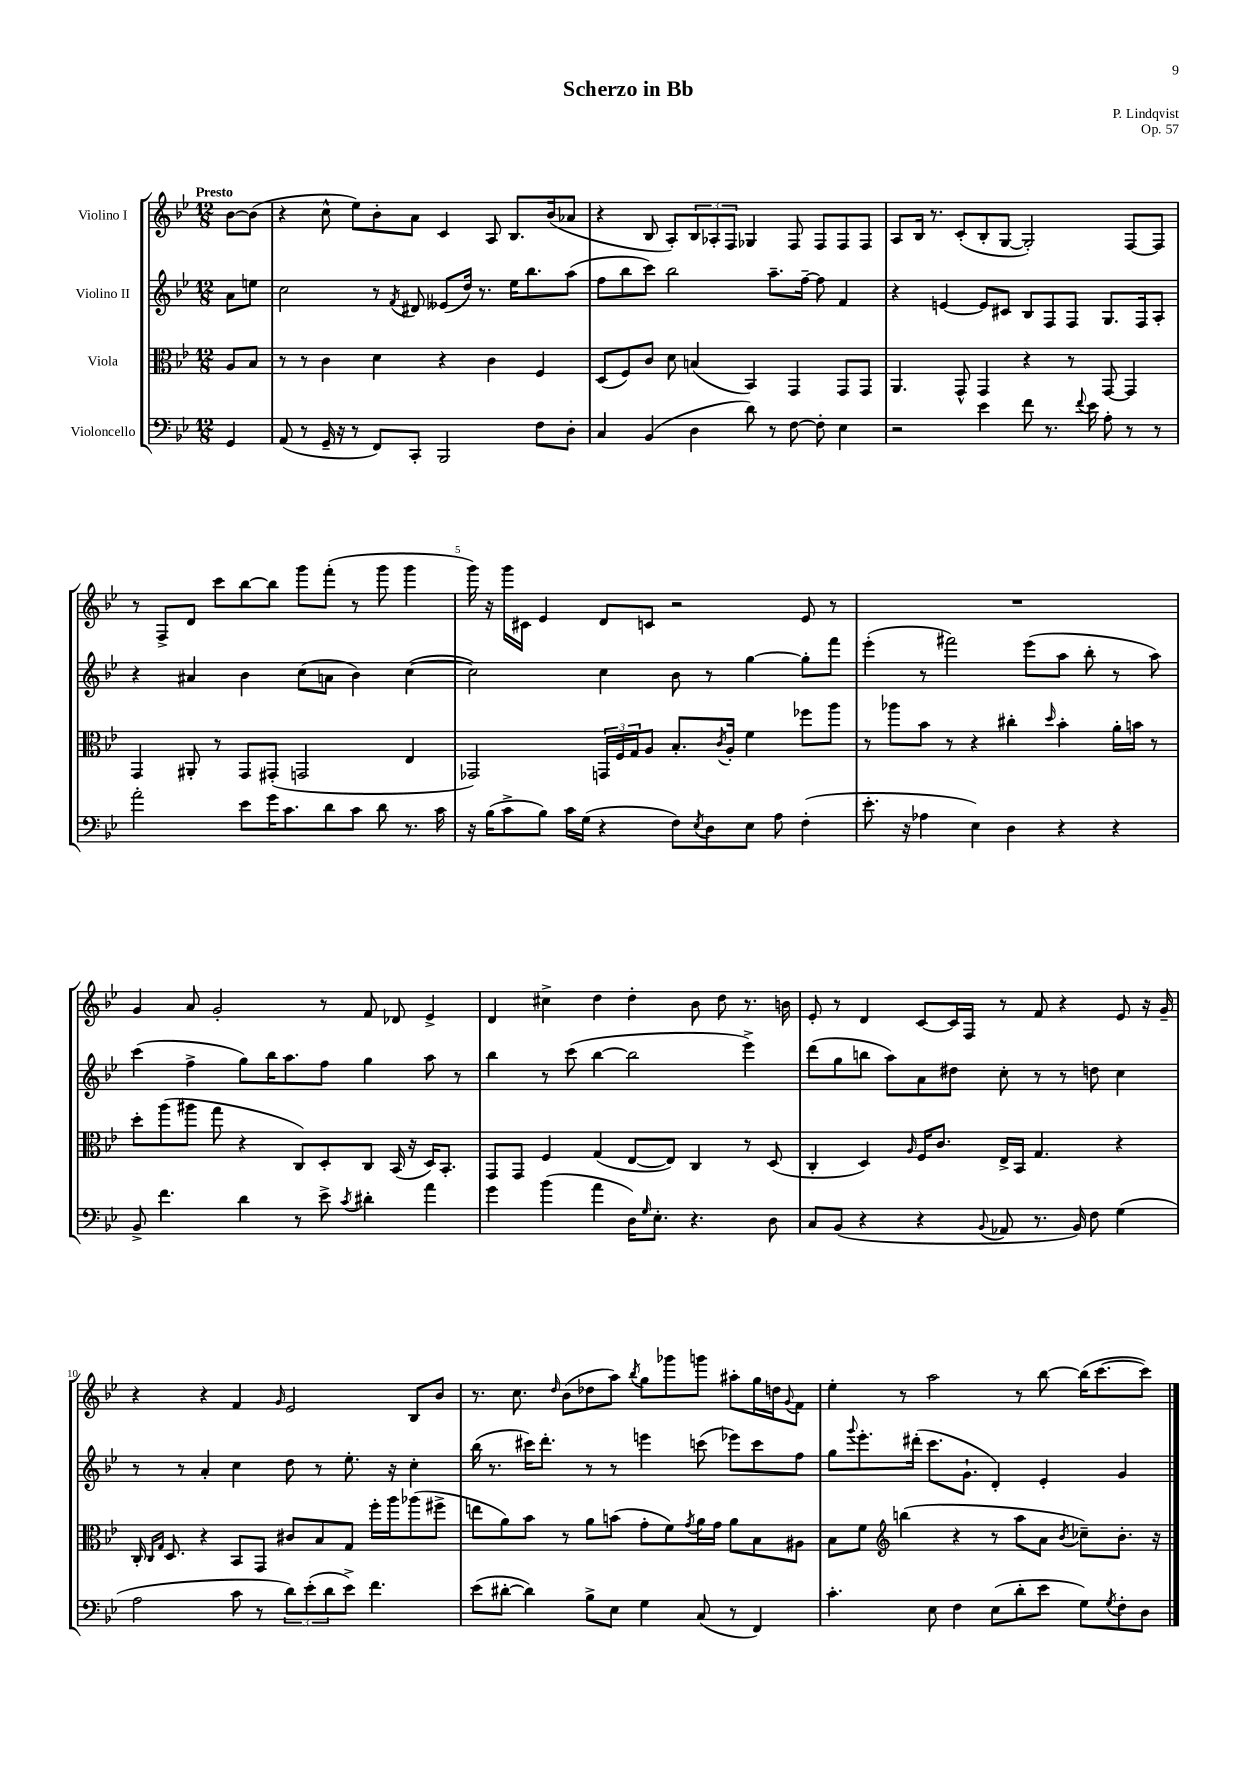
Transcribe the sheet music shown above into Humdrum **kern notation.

**kern	**kern	**kern	**kern
*staff4	*staff3	*staff2	*staff1
*clefF4	*clefC3	*clefG2	*clefG2
*k[b-e-]	*k[b-e-]	*k[b-e-]	*k[b-e-]
*M12/8	*M12/8	*M12/8	*M12/8
4GG	8A	8a	[8b-
.	8B-	8ee	(8b-]
=	=	=	=
(8AA	8r	2cc	4r
8r	8r	.	.
16GG~	4c	.	8cc^^
16r	.	.	.
8r	.	.	8ee-)
8FF)	4d	8r	8b-'
.	.	8qf	.
8CC'	.	8d#	8a
2BBB-	4r	(8e--	4c
.	.	16dd)	.
.	.	8.r	.
.	4c	.	8A
.	.	16ee-	8.B-
.	.	8.bb-	.
8F	4F	.	.
.	.	.	(16b-
8D'	.	(8aa	8a-
=	=	=	=
4C	(8D	8ff	4r
.	8F)	8bb-	.
(4BB-	8c	8ccc)	8B-
.	8d	2bb-	8A')
4D	(4B	.	12B-
.	.	.	12A-'
.	.	.	12F
8d)	4BB-)	.	4G-
8r	.	8.aa~	.
[8F	4GG	.	8F
.	.	[16ff~	.
8F']	.	8ff]	8F
4E-	8GG	4f	8F
.	8GG	.	8F
=	=	=	=
2r	4.AA	4r	8A
.	.	.	16B-
.	.	.	8.r
.	.	[4e	.
.	8GG^^	.	(8c'
4e-	4GG	8e]	8B-'
.	.	8c#	[8G
8f	4r	8B-	2G'])
8.r	.	8F	.
.	8r	8F	.
8qqf	.	.	.
16e-	.	.	.
8A'	[8GG	8.G	.
8r	4GG]	.	[8F
.	.	16F	.
8r	.	8A'	8F]
=	=	=	=
2a'	4GG	4r	8r
.	.	.	8F^
.	8AA#'	4a#	8d
.	8r	.	8ccc
8e-	8GG	4b-	[8bb-
16g	(8GG#'	.	8bb-]
8.c	.	.	.
.	2GG	(8cc	8ggg
8d	.	8a	(8fff'
8c	.	4b-)	8r
8d	.	.	8ggg
8.r	4E-	([4cc	4ggg
16c	.	.	.
=	=	=	=
16r	2GG-)	2cc])	16ggg)
(16B-	.	.	16r
8c^	.	.	16ggg
.	.	.	16c#
8B-)	.	.	4e-
16c	.	.	.
(16G	.	.	.
4r	24GG	4cc	8d
.	24F	.	.
.	24G	.	.
.	8A	.	8c
8F)	8.B-'	8b-	2r
8qE-	.	.	.
8D	.	8r	.
.	8qc	.	.
.	16A'	.	.
8E-	4f	[4gg	.
8A	.	.	.
(4F'	8ff-	8gg']	8e-
.	8aa	8fff	8r
=	=	=	=
8.e-'	8r	(4eee-'	1.r
.	8aa-	.	.
16r	.	.	.
4A-	8b-	8r	.
.	8r	2fff#)	.
4E-)	4r	.	.
4D	4cc#'	.	.
.	.	(8eee-	.
.	16qqdd	.	.
4r	4b-'	8aa	.
.	.	8bb-'	.
4r	16a'	8r	.
.	16b	.	.
.	8r	8aa)	.
=	=	=	=
8BB-^	8dd'	(4ccc	4g
4.f	(8aa	.	.
.	8aa#	4ff^	8a
.	8gg	.	2g'
4d	4r	8gg)	.
.	.	16bb-	.
.	.	8.aa	.
8r	8C)	.	.
8e-^	8D'	8ff	8r
8qc	.	.	.
4d#'	8C	4gg	8f
.	(16BB-	.	8d-
.	16r	.	.
4a	16D)	8aa	4e-^
.	8.BB-'	.	.
.	.	8r	.
=	=	=	=
4g	8GG	4bb-	4d
.	8GG	.	.
(4b-	4F	8r	4cc#^
.	.	(8ccc	.
4a	(4G	[4bb-	4dd
16D)	[8E-	2bb-]	4dd'
16qqG	.	.	.
8.E-'	.	.	.
.	8E-])	.	.
4.r	4C	.	8b-
.	.	.	8dd
.	8r	4eee-^)	8.r
8D	(8D	.	.
.	.	.	16b
=	=	=	=
8C	4C'	(8ddd	8e-'
(8BB-	.	8gg	8r
4r	4D)	8bb	4d
.	.	8aa)	.
.	16qqA	.	.
4r	16F	8a	[8c
.	8.c	.	.
.	.	8dd#	16c]
.	.	.	16F
8qqBB-	.	.	.
8AA-	16E-^	8cc'	8r
.	16BB-	.	.
8.r	4.G	8r	8f
.	.	8r	4r
16BB-)	.	.	.
8F	.	8dd	.
(4G	4r	4cc	8e-
.	.	.	16r
.	.	.	16g~
=	=	=	=
2A	16C'	8r	4r
.	16qqC	.	.
.	16qqG	.	.
.	8.D	.	.
.	.	8r	.
.	4r	4a'	4r
8c	8BB-	4cc	4f
8r	8GG	.	.
.	.	.	16qqg
12d)	8c#	8dd	2e-
(12e-'	.	.	.
.	8B-	8r	.
12d	.	.	.
8e-^)	8G	8.ee-'	.
4.f	16ff'	.	.
.	16aa	16r	.
.	(8aa-	4cc'	8B-
.	8ff#^	.	8b-
=	=	=	=
(8e-	8ee	(16bb-	8.r
.	.	8.r	.
[8d#'	8a)	.	.
.	.	.	8.cc
4d#])	8b-	16ccc#)	.
.	.	8.ddd'	.
.	.	.	16qqdd
.	8r	.	(8b-
8B-^	8a	8r	8dd-
8E-	(8b	8r	8aa)
.	.	.	8qbb-
4G	8g'	4eee	8gg
.	8f)	.	8ggg-
.	8qg	.	.
(8C	16a	(8ccc	8ggg
.	16g	.	.
8r	8a	8eee-)	8aa#'
4FF)	8B-	8ccc	16gg
.	.	.	16dd
.	.	.	8qqg
.	8A#	8ff	8f
=	=	=	=
4.c'	8B-	8gg	4ee-'
.	.	8qqggg	.
.	8f	8.eee-'	.
*	*clefG2	*	*
.	(4bb	.	8r
.	.	(16ddd#'	.
8E-	.	8.ccc	2aa
4F	4r	.	.
.	.	8.g`	.
(8E-	8r	4d')	.
8d'	8aa	.	8r
8e-	8a	4e-'	[8bb-
.	8qb-	.	.
8G)	8cc-~)	.	(16bb-]
.	.	.	[8.ccc
8qG	.	.	.
8F'	8.b-'	4g	.
8D	.	.	8ccc])
.	16r	.	.
==	==	==	==
*-	*-	*-	*-
